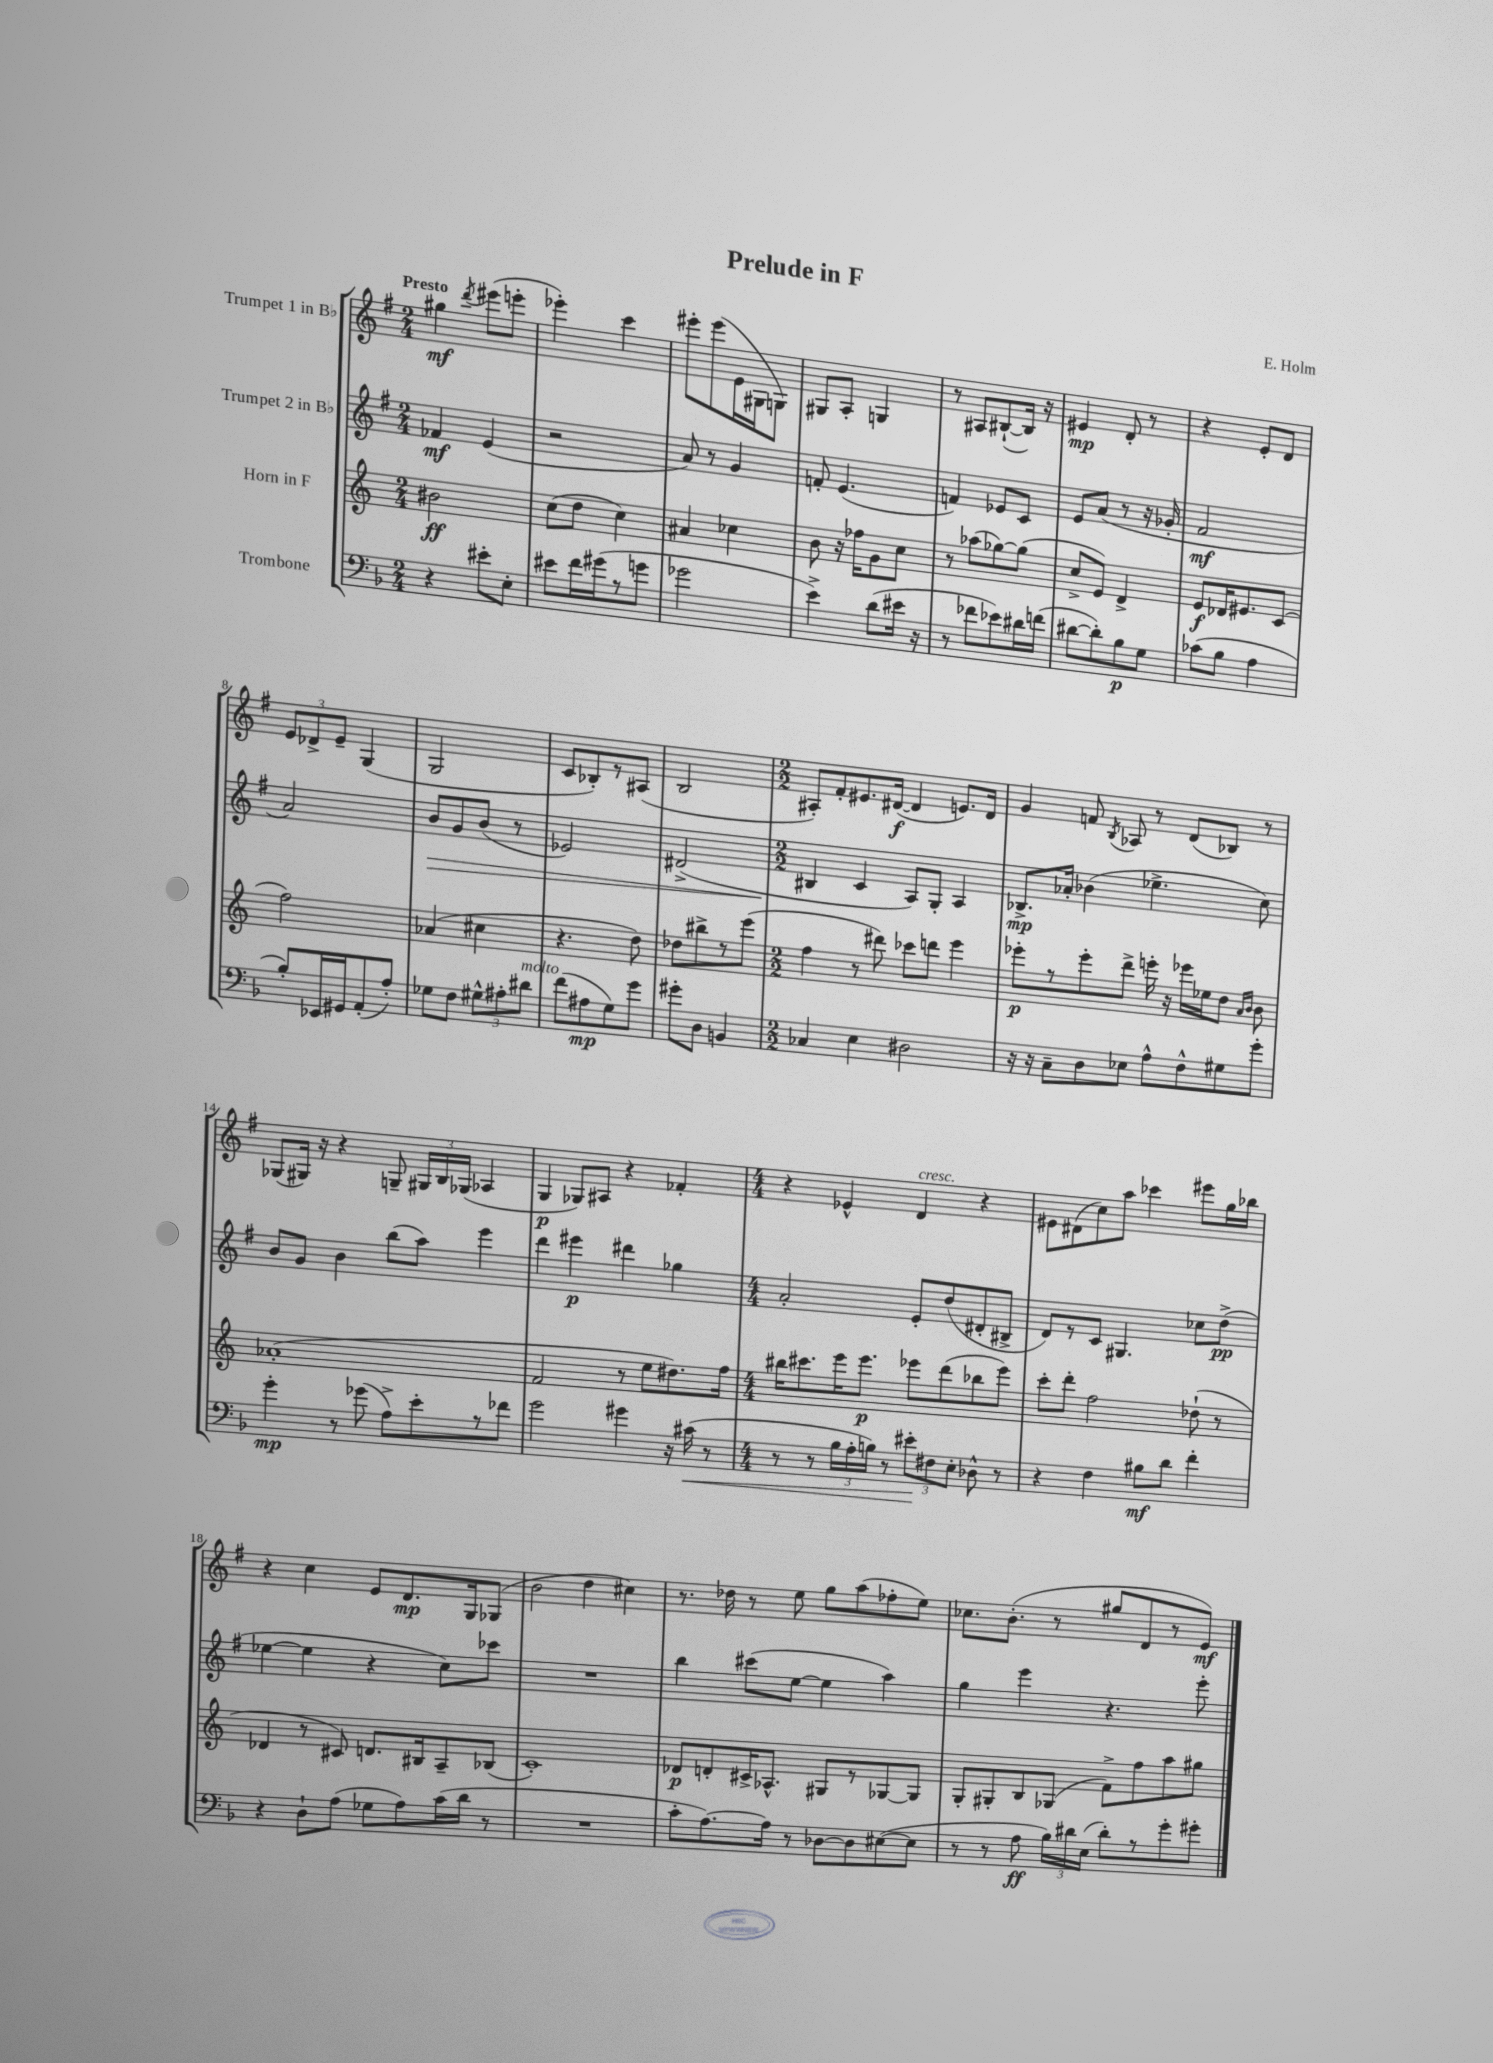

**kern	**kern	**kern	**kern
*staff4	*staff3	*staff2	*staff1
*clefF4	*clefG2	*clefG2	*clefG2
*k[b-]	*k[]	*k[f#]	*k[f#]
*M2/4	*M2/4	*M2/4	*M2/4
4r	2b#	4f-	4gg#
.	.	.	8qddd
8e#'	.	(4e	(8eee#
8E'	.	.	8eee'
=	=	=	=
8e#	(8cc	2r	4eee-')
16f	8dd	.	.
(16g#	.	.	.
8r	4cc)	.	4ccc
8g	.	.	.
=	=	=	=
2g-	4a#	8a)	8eee#'
.	.	8r	(8eee#
.	4cc-	4g	16e
.	.	.	16G#
.	.	.	8G)
=	=	=	=
4e^)	8b	8f'	8G#
.	16r	(4.e	8A'
.	16ff-	.	.
(8d	8g	.	4G
16e#	8cc	.	.
16r	.	.	.
=	=	=	=
8r	8r	4f)	8r
8f-	(8aa-	.	8A#
8e-)	[8gg-)	8e-	([8B#`
16d#	(8gg-]	8c	16B#])
(16f	.	.	16r
=	=	=	=
[8d#	8cc^	8e	4e#
8d#'])	8e)	(8a	.
8B-	4d^	8r	8d'
8G	.	16r	8r
.	.	16g-'	.
=	=	=	=
(8c-	8e	2f#	4r
8B-	16d-	.	.
.	8.e#	.	.
4A	.	.	8e'
.	(8c	.	8d
=	=	=	=
8B-')	2ff)	2a)	12e
.	.	.	12d-^
16EE-	.	.	.
.	.	.	12e~
16GG#	.	.	.
(8AA'	.	.	(4G
8A')	.	.	.
=	=	=	=
8G-	(4a-	8b	2G
8F	.	8g	.
12G#^^	4cc#	(8b	.
12A#'	.	.	.
.	.	8r	.
12d#	.	.	.
=	=	=	=
(8f	4.r	2e-)	8c
8A#	.	.	8B-')
8G)	.	.	8r
8g	8dd)	.	(8A#
=	=	=	=
8g#'	8dd-	(2d#^	2B
8D	8bb#^	.	.
4BB	8r	.	.
.	(8eee	.	.
=	=	=	=
*M2/2	*M2/2	*M2/2	*M2/2
4C-	4ff	4B#	8A#')
.	.	.	8f#'
4E	8r	4c	8.e#
.	8ddd#)	.	.
.	.	.	([16d#
2D#	8ccc-	8A)	4d#]
.	8ddd	8G'	.
.	4eee	4A	8.e)
.	.	.	16d#
=	=	=	=
16r	8eee-'	8.B-^	4g
16r	.	.	.
8C~	8r	.	.
.	.	16a-'	.
8D	8eee-'	(4b-	8f
.	.	.	8qB
8E-	8ddd^	.	8A-
8A^^	16eee'	4.ee-^	8r
.	16r	.	.
8F^^	16eee-	.	(8d
.	16ee-	.	.
8G#	8dd	.	8B-)
.	16qqa	.	.
.	16qqb	.	.
8g'	8b	8cc)	8r
=	=	=	=
4g'	(1a-'	8b	(8G-
.	.	8g	16G#)
.	.	.	16r
8r	.	4b	4r
(8g-	.	.	.
8A^)	.	(8bb	8G~
8e'	.	8aa)	24G#
.	.	.	24B
.	.	.	(24G-
8r	.	4eee	4A-
8f-	.	.	.
=	=	=	=
2g	2f	4ddd	4G
.	.	4eee#	8G-)
.	.	.	8A#
4g#	8r	4ddd#	4r
.	8ee	.	.
16r	8.dd#)	4gg-	4f-'
(16c#	.	.	.
8r	.	.	.
.	16ff	.	.
=	=	=	=
*M4/4	*M4/4	*M4/4	*M4/4
8r	16bb#	2a'	4r
.	8.ccc#	.	.
8r	.	.	.
24B-	16eee	.	4e-^^
24A'	.	.	.
.	8.eee	.	.
24B)	.	.	.
8r	.	.	.
12e#'	8eee-	8e'	4d
12F#	.	.	.
.	(8ddd	(8dd	.
12E'	.	.	.
8D-^^	8bb-	8d#'	4r
8r	8eee-)	8B#^	.
=	=	=	=
4r	8ccc'	8d)	8e#
.	8ddd'	8r	(8d#
4F	2ff	8c	8cc)
.	.	4.G#	8aa
8B#	.	.	4ccc-
8d	.	.	.
4f'	(8dd-`	8cc-	8eee#
.	8r	(8dd^	16gg
.	.	.	16bb-
=	=	=	=
4r	4d-	[4ee-	4r
8D`	8r	4ee-]	4cc
(8A	8c#)	.	.
8G-	8.d	4r	8e
8A)	.	.	8.d
.	16B#	.	.
(16c	8A~	8cc)	.
16d	.	.	16G
8r	(8B-	8ccc-	(8G-
=	=	=	=
1r	1c')	1r	2b
.	.	.	4dd
.	.	.	4cc#)
=	=	=	=
8c'	8d-	4bb	8.r
[8.A)	8d'	.	.
.	.	.	16dd-
.	16c#^	(8ccc#	8r
16A]	8.A-^^	.	.
8r	.	[8ee	8ee
[8D-	8G#	4ee]	8gg
8D-]	8r	.	(8aa
([8E#	[8G-	4aa)	8ff-'
8E#]	8G-]	.	8ee)
=	=	=	=
8r	8G'	4gg	8.cc-
8r	8G#'	.	.
.	.	.	(8.b'
8A	8B	4eee	.
24B-)	(8G-	.	8r
24d#	.	.	.
(24E	.	.	.
8d#')	8f^)	4.r	8gg#
8r	8ff	.	8d
8g'	8aa	.	8r
8g#'	8gg#	8eee'	8e)
==	==	==	==
*-	*-	*-	*-
